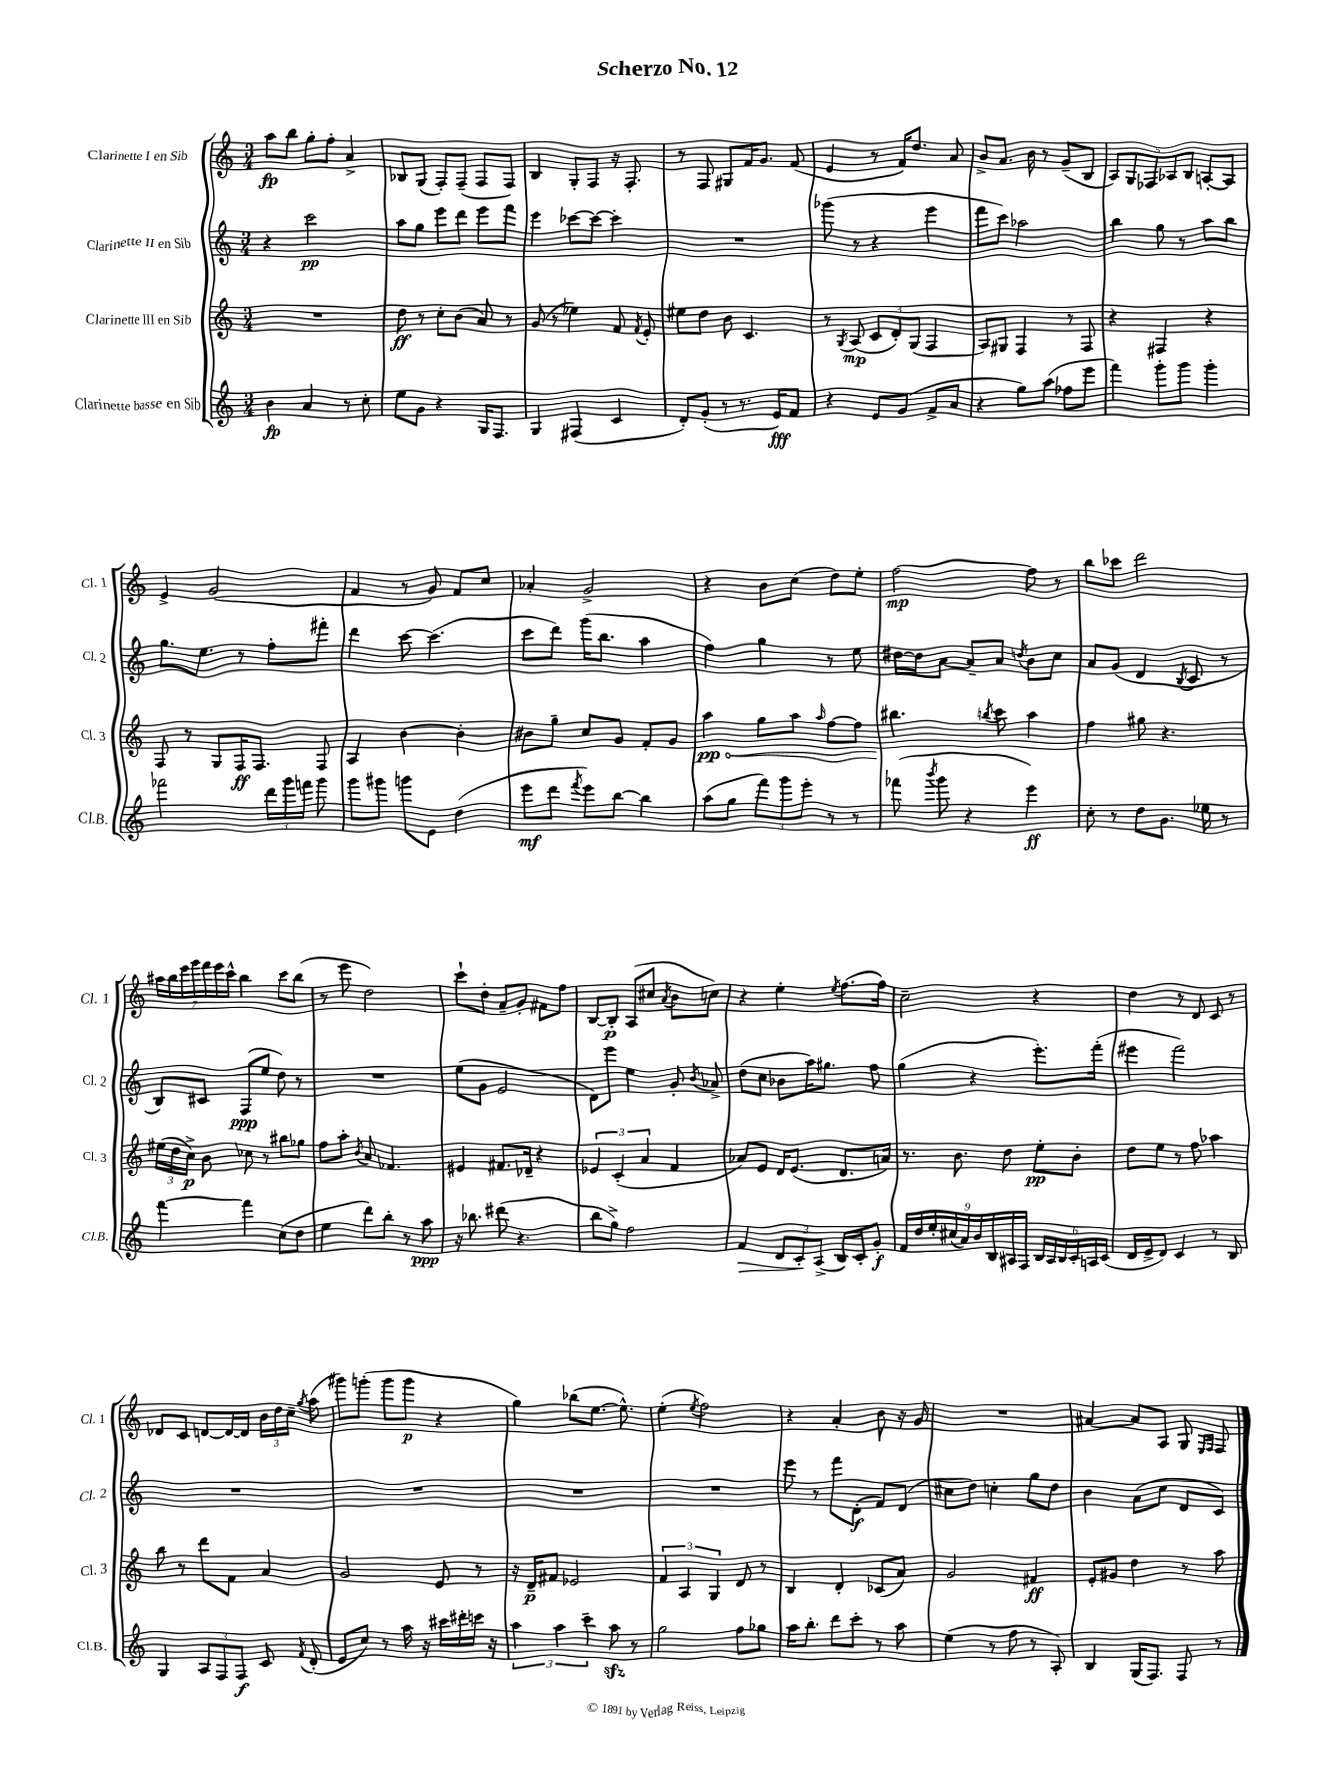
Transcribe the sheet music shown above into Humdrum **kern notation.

**kern	**kern	**kern	**kern
*staff4	*staff3	*staff2	*staff1
*clefG2	*clefG2	*clefG2	*clefG2
*k[]	*k[]	*k[]	*k[]
*M3/4	*M3/4	*M3/4	*M3/4
4b\	2.r	4r	8aa\L
.	.	.	8bb\J
4a/	.	2ccc\	8gg'\L
.	.	.	8ff'\J
8r	.	.	4a^/
8cc'\	.	.	.
=	=	=	=
8ee\L	8dd\	8aa\L	8B-/L
8g\J	8r	8gg\J	(8G/J
4r	8cc'\L	8eee\L	8F'/L)
.	(8b\J	8ddd\J	(8F~/J
16G/LK	8a/)	8eee\L	8F/L
8.F/J	.	.	.
.	8r	8fff\J	8F/J)
=	=	=	=
4G/	(8g/	4eee\	4B/
.	8r	.	.
(4F#/	4ee-\)	[8ccc-\L	8G'/L
.	.	8ccc-\_J	8F/J
4c/	8f/	4ccc-'\]	16r
.	.	.	8.F'/
.	8qf/	.	.
.	8e'/	.	.
=	=	=	=
8d'/L)	8ee#\L	2.r	8r
(8g'/J	8dd\J	.	8F/
8r	8b\	.	8G#/L
8.r	4.c/	.	16f/K
.	.	.	8.g/J
16e/LK)	.	.	.
8f/J	.	.	(8f/
=	=	=	=
4r	8r	(8ggg-\	4e/
.	8qG/	.	.
.	(8A/	8r	.
8e/L	12c/L	4r	8r
.	12d'/)	.	.
(8g/J	.	.	16f/LK)
.	(12G/J	.	.
.	.	.	8.dd/J
8f^/L	4F/	4eee\	.
8a/J	.	.	8a/
=	=	=	=
4r	8A/L)	8fff\L	8b^/L
.	8G#/J	8ccc\J)	8.a/J
8gg\L)	4F/	2aa-\	.
.	.	.	16b\
(8aa\J	.	.	8r
8ff-\L	8r	.	(8g~/L
8eee\J	8F/	.	8B/J
=	=	=	=
4fff\)	4r	4bb\	10A/L)
.	.	.	10G/
.	.	.	10F-/
8ggg'\L	4F#/	8gg\	.
.	.	.	10A-/
8ggg\J	.	8r	.
.	.	.	10B/J
4ggg'\	4r	8aa\L	[8A'/L
.	.	8bb\J	8A/]J
=	=	=	=
2fff-\	8F/	8.gg\L	4e^/
.	8r	.	.
.	.	8.ee\J	.
.	8G/L	.	(2g/
.	16F/K	8r	.
.	8.F/J	.	.
24ddd\LL	.	8ff'\L	.
24ggg\	.	.	.
24fff\JJ	.	.	.
8ggg\	8F/	8fff#'\J	.
=	=	=	=
8ggg\L	4A/	4ddd\	4f/
8ggg#\J	.	.	.
8ggg\L	[4b\	[8ccc\	8r
8e\J	.	(4.ccc\]	8g/)
(4dd\	4b'\]	.	8f/L
.	.	.	8cc/J
=	=	=	=
8eee\L	8b#\L	8ccc\L	4a-'/
8ddd\J	8gg~\J	8ddd\J)	.
8qfff/	.	.	.
8eee\L)	8cc/L	(16ggg\LK	2g^/
.	.	8.bb\J	.
[8bb\J	8g/J	.	.
4bb\]	8f'/L	4aa\	.
.	8g/J	.	.
=	=	=	=
(8aa\L	4aa\	4ff\)	4r
8gg\J	.	.	.
12fff\L)	8gg\L	4gg\	8b\L
12ggg\	.	.	.
.	8aa\J	.	(8cc\J
12eee'\J	.	.	.
.	16qqaa/	.	.
8r	[8ff\L	8r	8dd\L)
8r	8ff\]J	8ee\	8ee'\J
=	=	=	=
(8fff-\	4.bb#\	[16dd#\LL	[2ff\
.	.	16dd#\]J	.
8qbbb/	.	.	.
8ggg\	.	[8a\J	.
4r	.	8a~/]L	.
.	8qbb/	.	.
.	8ccc\	8a/J	.
.	.	8qdd/	.
4eee\)	4aa\	8b\L	8ff\]
.	.	8cc\J	8r
=	=	=	=
8cc'\	4ff\	8a/L	8bb\L
8r	.	(8g/J	8ccc-\J
8dd\L	8gg#\	4d/	2ddd\
8.g\J	4.r	.	.
.	.	8qB/	.
.	.	8c/	.
16ee-\	.	.	.
8r	.	8r	.
=	=	=	=
[4fff\	(24ee#\LL	8B/L)	28aa#\LL
.	.	.	28bb\
.	24dd\	.	.
.	.	.	28eee\
.	24cc^\JJ)	.	.
.	.	.	28ggg\
.	8b\	8c#/J	.
.	.	.	28fff\
.	.	.	28eee\
.	.	.	28ccc^^\JJ
4fff\]	8cc-\	(8F/L	4bb\
.	8r	8ee/J	.
(8cc\L	8bb#\L	8dd\)	8ccc\L
8dd\J	8gg-\J	8r	(8bb\J
=	=	=	=
4ee\	8ff\L	2.r	8r
.	8aa'\J	.	8eee\
.	8qb/	.	.
8ddd\L)	8a/	.	2dd\)
8bb'\J	4.f-/	.	.
8r	.	.	.
8aa\	.	.	.
=	=	=	=
16r	4e#/	(8ee\L	8ccc`\L
8.bb-\	.	.	.
.	.	8g\J	8dd'\J
(8ddd#\	8.f#/L	2e/	8a~/L
4.r	.	.	8g'/J
.	16d-~/Jk	.	.
.	4r	.	8f#\L
.	.	.	8ff\J
=	=	=	=
8bb\L	6e-/	8d\L)	[8B/L
8gg^\J)	.	8eee\J	8B'/]J
.	(6c'/	.	.
2ff\	.	4ee\	(8A/L
.	6a/	.	.
.	.	.	8cc#/J
.	.	.	8qa/
.	4f/	8g'/	8b\L
.	.	8qb/	.
.	.	8a-^/	8cc\J)
=	=	=	=
4f/	8a-/L)	(8dd\L	4r
.	8e/J	8cc\J	.
12d/L	16d/LK	8b-\L	4ee'\
.	(8.e/J	.	.
12c'/	.	.	.
.	.	16aa\K)	.
(12A^/J	.	.	.
.	.	8.gg#\J	.
.	.	.	8qee/
16B/LL)	8.d/L	.	[8.ff\L
16c'/J	.	.	.
8g'/J	.	8ff\	.
.	16a/Jk)	.	16ff\]Jk
=	=	=	=
18f/LL	8.r	(4gg\	2cc~\
18dd/	.	.	.
18ee'/	.	.	.
(18cc#/	.	.	.
.	8.b\	.	.
18a/)	.	.	.
.	.	4r	.
18b/	.	.	.
18B/	.	.	.
.	8dd\	.	.
18A#/	.	.	.
18F/JJ	.	.	.
24B/LL	8ee'\L	8.eee'\L)	4r
24A#/	.	.	.
24B/	.	.	.
24c'/	8b'\J	.	.
24A/	.	.	.
.	.	(16fff'\Jk	.
(24c/JJ	.	.	.
=	=	=	=
16d/LL	8dd\L	4eee#\	4dd\
16e^/J	.	.	.
8d/J)	8ee\J	.	.
4c/	8r	2fff\)	8r
.	8ff\	.	8d/
8r	4aa-\	.	8c/
8B/	.	.	8r
=	=	=	=
4G/	8bb\	2.r	8d-/L
.	8r	.	8c/J
12A/L	8ddd\L	.	[8d/L
12F/	.	.	.
.	8f\J	.	16d/_L
12F/J	.	.	.
.	.	.	16d/]JJ
8c/	4a/	.	24b\LL
.	.	.	24dd\
.	.	.	24cc~\JJ
8qf/	.	.	8qgg/
(8d'/	.	.	(8aa\
=	=	=	=
8e/L	2g/	2.r	8ggg#\L)
8cc/J)	.	.	(8ggg'\J
8r	.	.	8ggg\L
16aa\	.	.	8ggg\J
16r	.	.	.
16ccc#\LL	8e/	.	4r
16ddd#'\	.	.	.
16ccc\JJ	8r	.	.
16r	.	.	.
=	=	=	=
6aa\	16r	2.r	4gg\)
.	16d~/LK	.	.
.	8f#/J	.	.
6aa\	.	.	.
.	2e-/	.	(8bb-\L
6ccc~\	.	.	.
.	.	.	[8.ee\J
8aa\	.	.	.
.	.	.	8.ee^^\])
8r	.	.	.
=	=	=	=
2gg\	6f/	2.r	(4ee'\
.	6A/	.	.
.	.	.	8qee/
.	.	.	2ff\)
.	6G/	.	.
8ff\L	8d/	.	.
8gg-\J	8r	.	.
=	=	=	=
16aa\LK	4B/	8eee\	4r
8.bb'\J	.	.	.
.	.	8r	.
8ddd\L	4d'/	8fff\L	4a'/
8ccc'\J	.	(8d'\J	.
8r	(8c-/L	8f/L)	8b\
8aa\	8a/J)	(8d/J	16r
.	.	.	16g/
=	=	=	=
(4ee\	2g/	8cc#\L	2.r
.	.	8dd\J)	.
8r	.	4cc'\	.
8ff\	.	.	.
8r	4f#/	8gg\L	.
8A'/)	.	8dd\J	.
=	=	=	=
4B/	8e'/L	4b\	[4a#/
.	8g#/J	.	.
(16G/LK	4dd\	(8a\L	8a#/]L
8.F/J)	.	.	.
.	.	8cc\J	8A/J
8F/	8r	8d/L	8G/
.	.	.	16qqE/LL
.	.	.	16qqF/JJ
8r	8aa\	8c/J)	8F/
==	==	==	==
*-	*-	*-	*-
